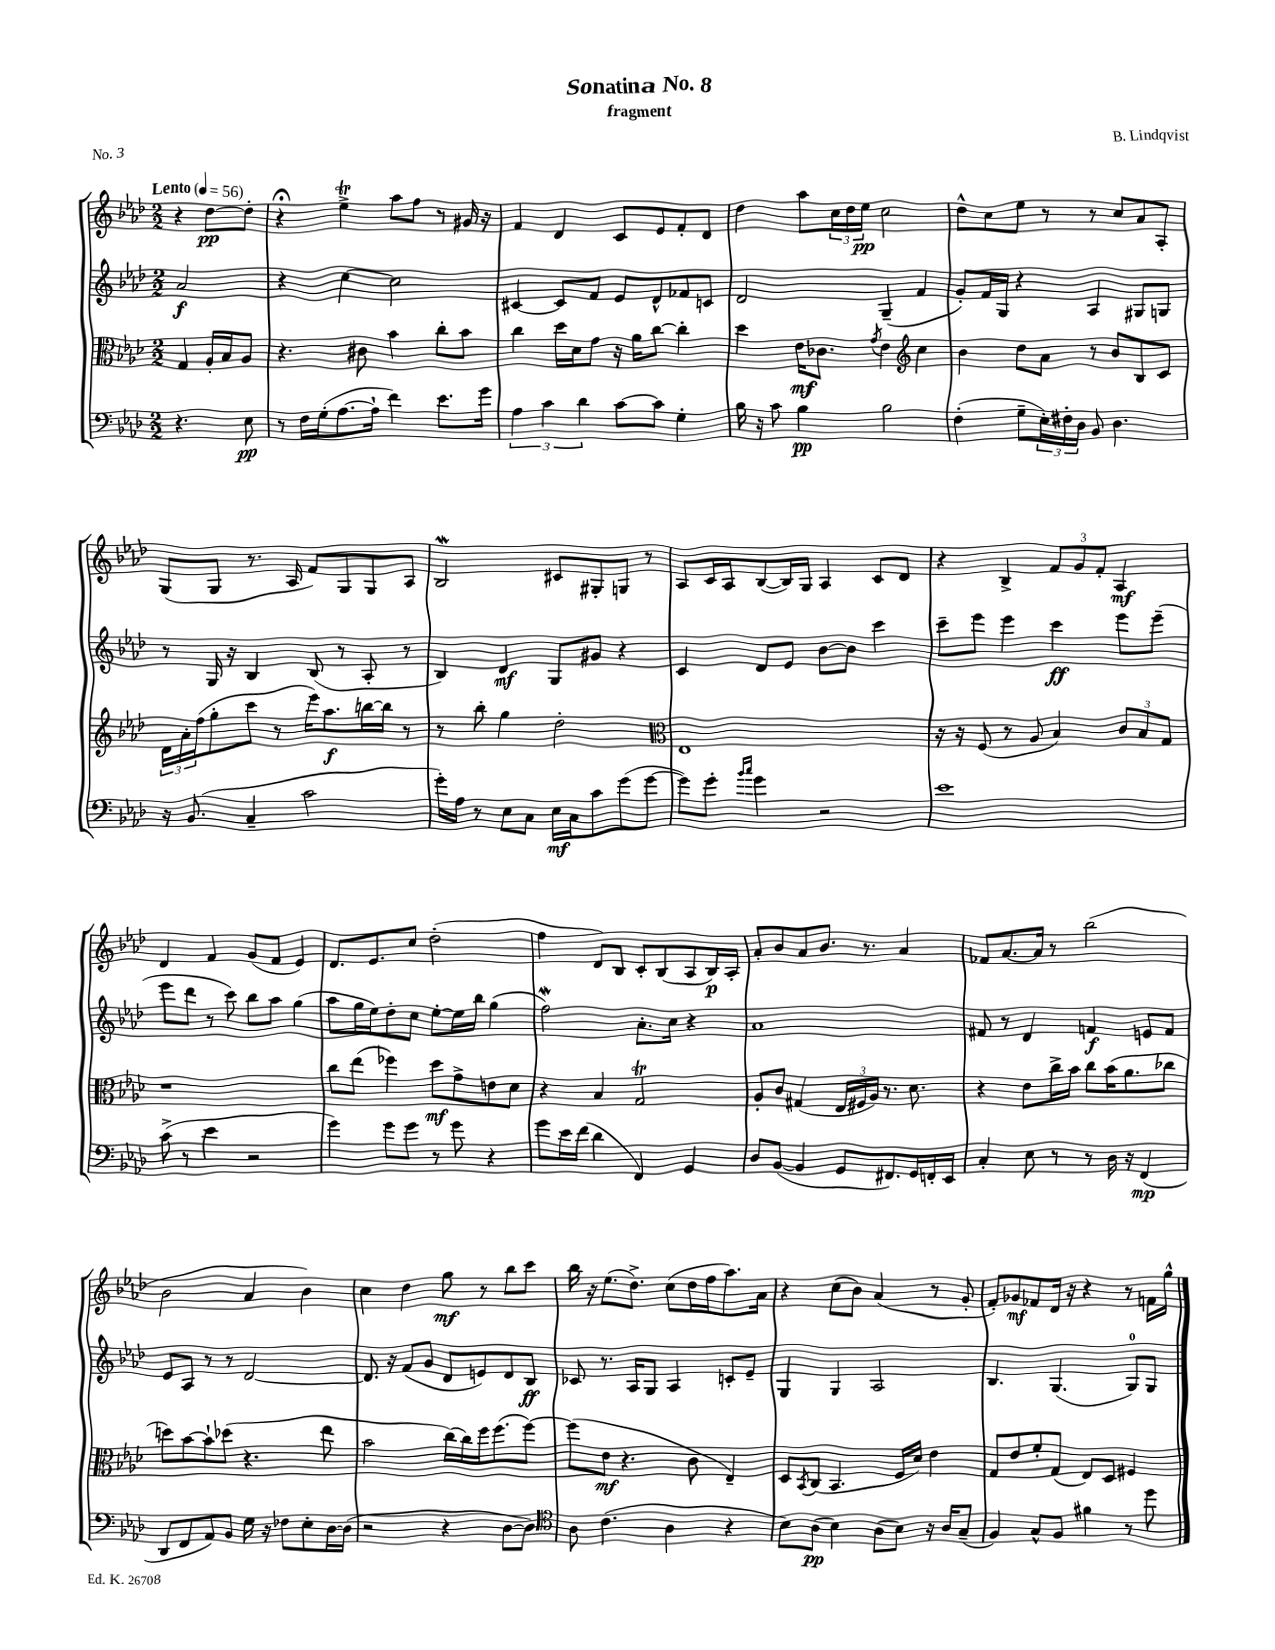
\header { title = "Sonatina No. 8" composer = "B. Lindqvist" subtitle = "fragment" piece = "No. 3" }
<<
\new StaffGroup <<
\new Staff = "s0" {
    \clef treble \key aes \major \numericTimeSignature \time 2/2 \partial 2 \tempo "Lento" 4 = 56
    r4 des''8~\pp des''8-. |
    r4\fermata ees''4->\trill aes''8 f''8 r8 gis'16 r16 |
    f'4 des'4 c'8 ees'8 f'8-. des'8 |
    des''4 aes''8 \tuplet 3/2 { c''16 des''16 ees''16\pp } c''2 |
    des''8-^ c''8 ees''8 r8 r8 c''8 aes'8 aes8-. |
    g8( g8 r8. aes16 f'8) g8 g8 aes8 |
    bes2\mordent cis'8 gis8-. g8 r8 |
    aes8 c'16 aes16 bes8~( bes16) g16 aes4 c'8 des'8 |
    r4 bes4-> \tuplet 3/2 { f'8 g'8 f'8-. } aes4\mf |
    des'4 f'4 g'8( f'8 ees'4) |
    des'8. ees'8. c''8 des''2-.( |
    f''4 des'8) bes8 c'8-. bes8( aes8 bes16\p) aes16-. |
    aes'8-. bes'8 aes'8 bes'8. r8. aes'4 |
    fes'8 aes'8.~ aes'16 r8 bes''2( |
    bes'2 aes'4 bes'4) |
    c''4 des''4 g''8\mf r8 bes''8 c'''8 |
    bes''16 r16 ees''8.( des''8.->) c''8( des''16 f''16 aes''8.) aes'16 |
    r4 c''8( bes'8) aes'4( r8 g'8-. |
    f'8-.) ges'8\mf fes'8 des'16 r16 r4 r8 f'16 g''16-^ \bar "|." |
}
\new Staff = "s1" {
    \clef treble \key aes \major \numericTimeSignature \time 2/2 \partial 2
    aes'2\f |
    r4 c''4~ c''2 |
    cis'4~ cis'8 f'8 ees'8 des'8-^ fes'8 c'8 |
    des'2 g4--( f'4 |
    g'8-.) f'16 g16 r4 aes4 gis8 g8 |
    r8 g16 r16 bes4 bes8( r8 aes8-. r8 |
    bes4) des'4\mf g8 gis'8 r4 |
    c'4 des'8 ees'8 bes'8~ bes'8 c'''4 |
    c'''8-- ees'''8 ees'''4 c'''4\ff ees'''8 ees'''8--( |
    ees'''8 des'''8 r8 c'''8) bes''8 aes''8 g''4( |
    aes''8 g''16 ees''16) des''8-. c''8 ees''8~-. ees''16 bes''16 g''4( |
    f''2\mordent) aes'8.-. c''16 r4 |
    aes'1 |
    fis'8 r8 des'4 f'4\f e'8 f'8 |
    ees'8 aes8 r8 r8 des'2~ |
    des'8. r16 f'8( g'8 des'8 e'8) des'8 bes8\ff |
    ces'8 r8. aes16 g8 aes4 c'8-. ees'8-- |
    g4 g4 aes2 |
    bes4. g4.( g8-0) g8 \bar "|." |
}
\new Staff = "s2" {
    \clef alto \key aes \major \numericTimeSignature \time 2/2 \partial 2
    g4 aes16-. bes16 aes8 |
    r4. cis'8 bes'4 c''8-. bes'8 |
    c''4 des''16 des'16 g'8 r16 aes'16 c''8~ c''4-. |
    des''4 ees'16\mf ces'8. \acciaccatura { g'8 } ees'4 \clef treble c''4 |
    bes'4 des''8 aes'8 r8 bes'8 bes8 c'8 |
    \tuplet 3/2 { des'16 aes'16-. f''16( } g''8-. c'''8 r8 ees'''16) aes''8.\f b''16~ b''16 r8 |
    r8 bes''8-. g''4 des''2-. |
    \clef alto ees1 |
    r16 r16 f8( r8 aes8 bes4) \tuplet 3/2 { c'8 bes8 g8 } |
    r1 |
    c''8 ees''8( fes''4) des''8\mf g'8-> e'8 des'8 |
    r4 bes4 g2\trill |
    aes8-. c'8 gis4( \tuplet 3/2 { ees16 fis16 aes16) } r8. des'8. |
    r4 ees'8 c''16-> bes'16 c''8 bes'16( aes'8. ces''8 |
    d''8) bes'8~ bes'8-! des''8( r4. ees''8 |
    bes'2 c''16~) c''16 f''16 f''8.( f''8~) |
    f''8( ees'8\mf r4. c'8 ees4--) |
    des8 \acciaccatura { bes,8 } c8( bes,4. f16 des'16) ees'4 |
    g8 ees'8 f'8-. g8( ees8) des8 fis4 \bar "|." |
}
\new Staff = "s3" {
    \clef bass \key aes \major \numericTimeSignature \time 2/2 \partial 2
    r4. ees8\pp |
    r8 f16 g16-.( aes8.~ aes16-! f'4) ees'8. g'16 |
    \tuplet 3/2 { aes4 c'4 des'4 } c'8~ c'8 g4-. |
    bes16 r16 c'8 bes4\pp bes2 |
    f4-.( g8-- \tuplet 3/2 { ees16-.) fis16-. des16 } bes,8 des4. |
    r16 bes,8.( c4-- c'2 |
    g'16-.) aes16 r8 ees8 c8 ees16\mf c16 c'8 g'8( g'8~ |
    g'8) g'8-. \grace { bes'16 c''16 } g'4 r2 |
    ees'1 |
    c'8->( r8 ees'4 r2 |
    g'4) g'8 g'8 r8 g'8 r4 |
    g'8 ees'16 f'16( des'4 f,4) g,4 |
    des8 bes,8~( bes,4 g,8 fis,8.) g,16 f,16-. ees,16 |
    c4-. ees8 r8 r8 des16 r16 f,4\mp( |
    des,8 f,8 aes,8) bes,8 g16 r16 fes8 ees8-. des16~ des16( |
    r2 r4 des8~ des8) |
    \clef tenor aes8 c'4.( aes4 r4 |
    bes8) aes8\pp( bes4) aes8( bes8) r16 aes16 g8--( |
    f4) g8-^ f8 fis'4 r8 des''8 \bar "|." |
}
>>
>>
\layout { \context { \Score \remove "Bar_number_engraver" } }
